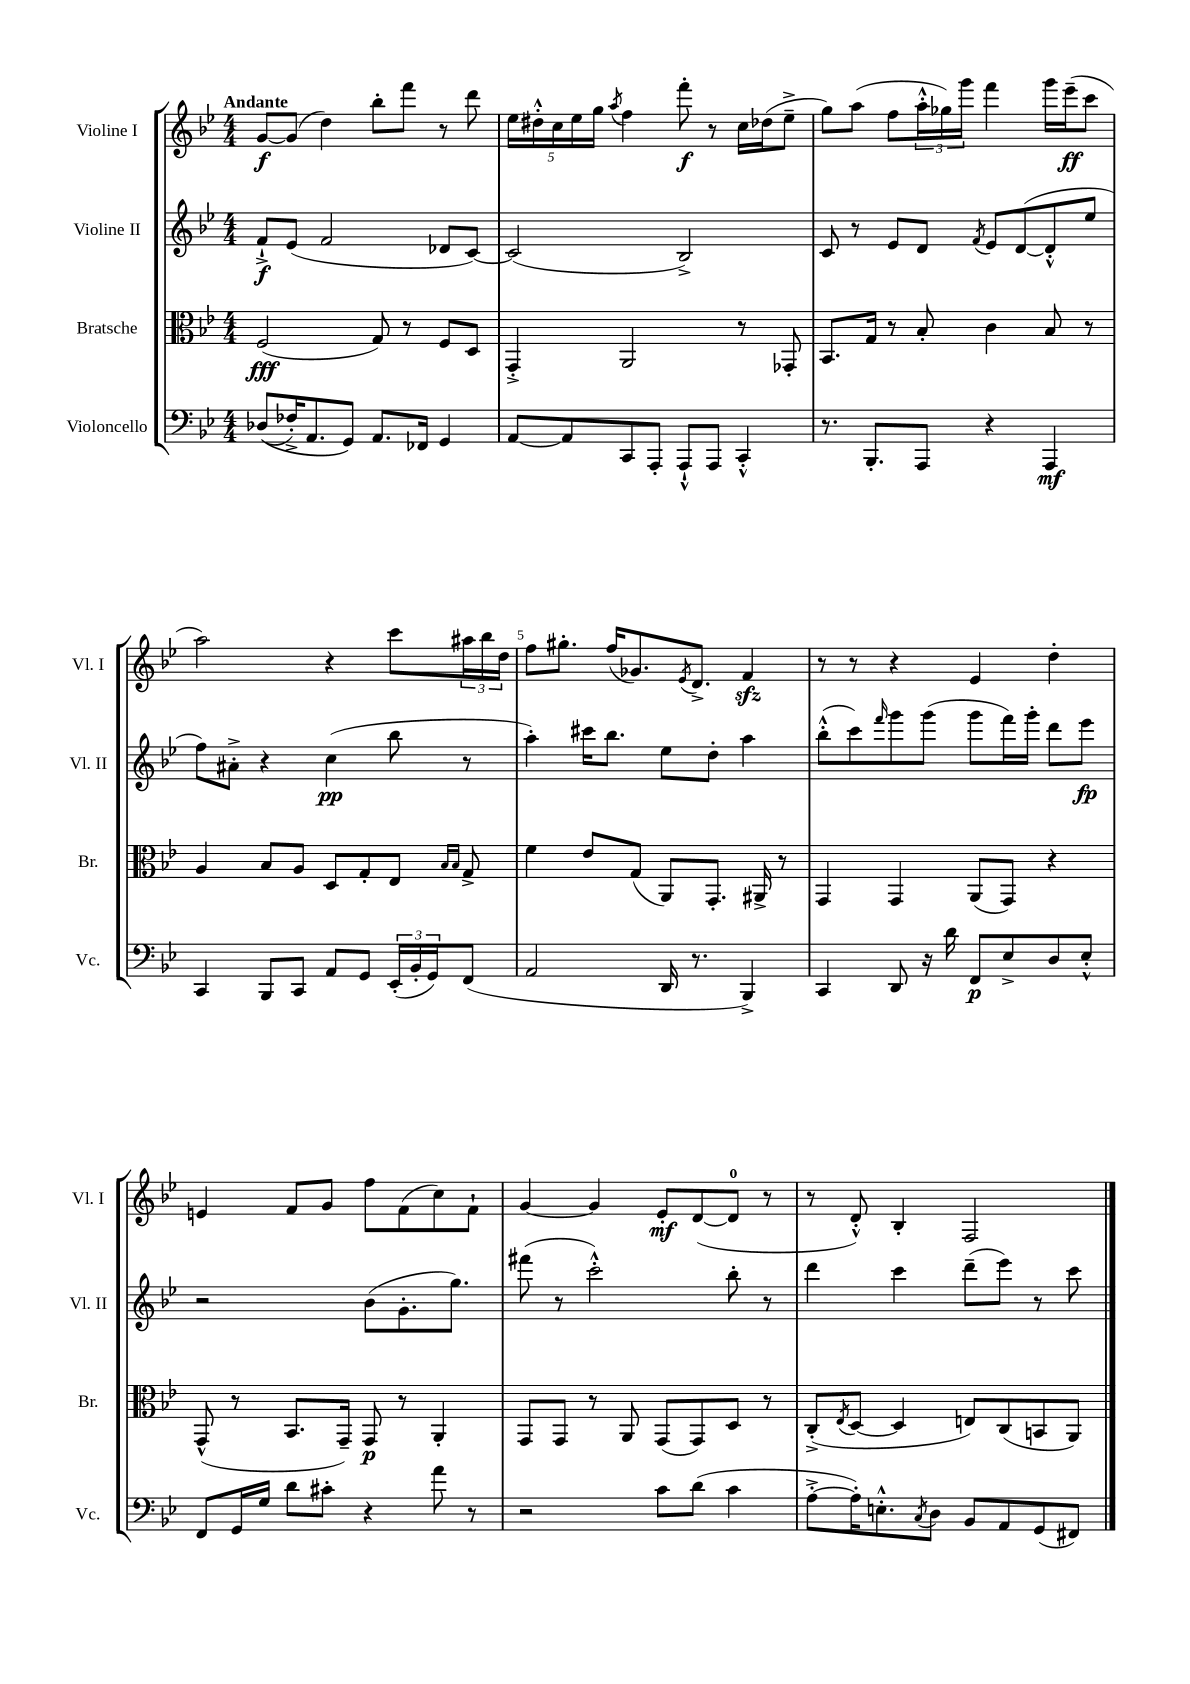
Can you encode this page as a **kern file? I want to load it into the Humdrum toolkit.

**kern	**kern	**kern	**kern
*staff4	*staff3	*staff2	*staff1
*clefF4	*clefC3	*clefG2	*clefG2
*k[b-e-]	*k[b-e-]	*k[b-e-]	*k[b-e-]
*M4/4	*M4/4	*M4/4	*M4/4
&((8D-	(2F	8f`^	[8g
16F-'^)	.	(8e-	(8g]
8.AA	.	.	.
.	.	2f	4dd)
8GG&)	.	.	.
8.AA	8G)	.	8bb-'
.	8r	.	8fff
16FF-	.	.	.
4GG	8F	8d-	8r
.	8D	[8c)	8ddd
=	=	=	=
[8AA	4GG'^	(2c]	20ee-
.	.	.	20dd#'^^
.	.	.	20cc
8AA]	.	.	.
.	.	.	20ee-
.	.	.	20gg
.	.	.	8qaa
8CC	2AA	.	4ff
8AAA'	.	.	.
8AAA`^^	.	2B-^)	8fff'
8AAA	.	.	8r
4CC'^^	8r	.	16cc
.	.	.	(16dd-
.	8GG-'	.	8ee-~^
=	=	=	=
8.r	8.BB-	8c	8gg)
.	.	8r	(8aa
8.BBB-'	16G	.	.
.	8r	8e-	8ff
8AAA	8B-'	8d	24aa'^^
.	.	.	24gg-)
.	.	.	24ggg
.	.	8qf	.
4r	4c	8e-	4fff
.	.	([8d	.
4AAA	8B-	8d'^^]	16ggg
.	.	.	(16eee-~
.	8r	8ee-	8ccc
=	=	=	=
4CC	4A	8ff)	2aa)
.	.	8a#'^	.
8BBB-	8B-	4r	.
8CC	8A	.	.
8AA	8D	(4cc	4r
8GG	8G'	.	.
(24EE-'	8E-	8bb-	8ccc
24BB-'	.	.	.
24GG)	.	.	.
.	16qqB-	.	.
.	16qqB-	.	.
(8FF	8G^	8r	24aa#
.	.	.	24bb-
.	.	.	24dd
=	=	=	=
2AA	4f	4aa')	8ff
.	.	.	8.gg#'
.	8e-	16ccc#	.
.	.	8.bb-	(16ff
.	(8G	.	8.g-)
16DD	8AA)	8ee-	.
.	.	.	8qe-
8.r	.	.	8.d^
.	8.GG'	8dd'	.
4BBB-^)	.	4aa	4f
.	16AA#^	.	.
.	8r	.	.
=	=	=	=
4CC	4GG	(8bb-'^^	8r
.	.	8ccc)	8r
.	.	16qqfff	.
8DD	4GG	8ggg	4r
16r	.	(8ggg	.
16d	.	.	.
8FF	(8AA	8ggg	4e-
8E-^	8GG)	16fff)	.
.	.	16ggg'	.
8D	4r	8ddd	4dd'
8E-'^^	.	8eee-	.
=	=	=	=
8FF	(8GG^^	2r	4e
16GG	8r	.	.
16G	.	.	.
8d	8.BB-	.	8f
8c#'	.	.	8g
.	16GG~)	.	.
4r	8GG	(8b-	8ff
.	8r	8.g'	(8f
8a	4AA'	.	8cc)
.	.	8.gg)	.
8r	.	.	8f`
=	=	=	=
2r	8GG	(8fff#	[4g
.	8GG	8r	.
.	8r	2ccc'^^)	4g]
.	8AA	.	.
8c	(8GG	.	8e-'
(8d	8GG)	.	([8d
4c	8D	8bb-'	8d]
.	8r	8r	8r
=	=	=	=
[8A'^	(8C'^	4ddd	8r
.	8qE-	.	.
16A'])	[8D	.	8d'^^)
8.E'^^	.	.	.
.	4D]	4ccc	4B-'
8qC	.	.	.
8D	.	.	.
8BB-	8E)	(8ddd~	2F
8AA	(8C	8eee-)	.
(8GG	8BB	8r	.
8FF#)	8AA)	8ccc	.
==	==	==	==
*-	*-	*-	*-
